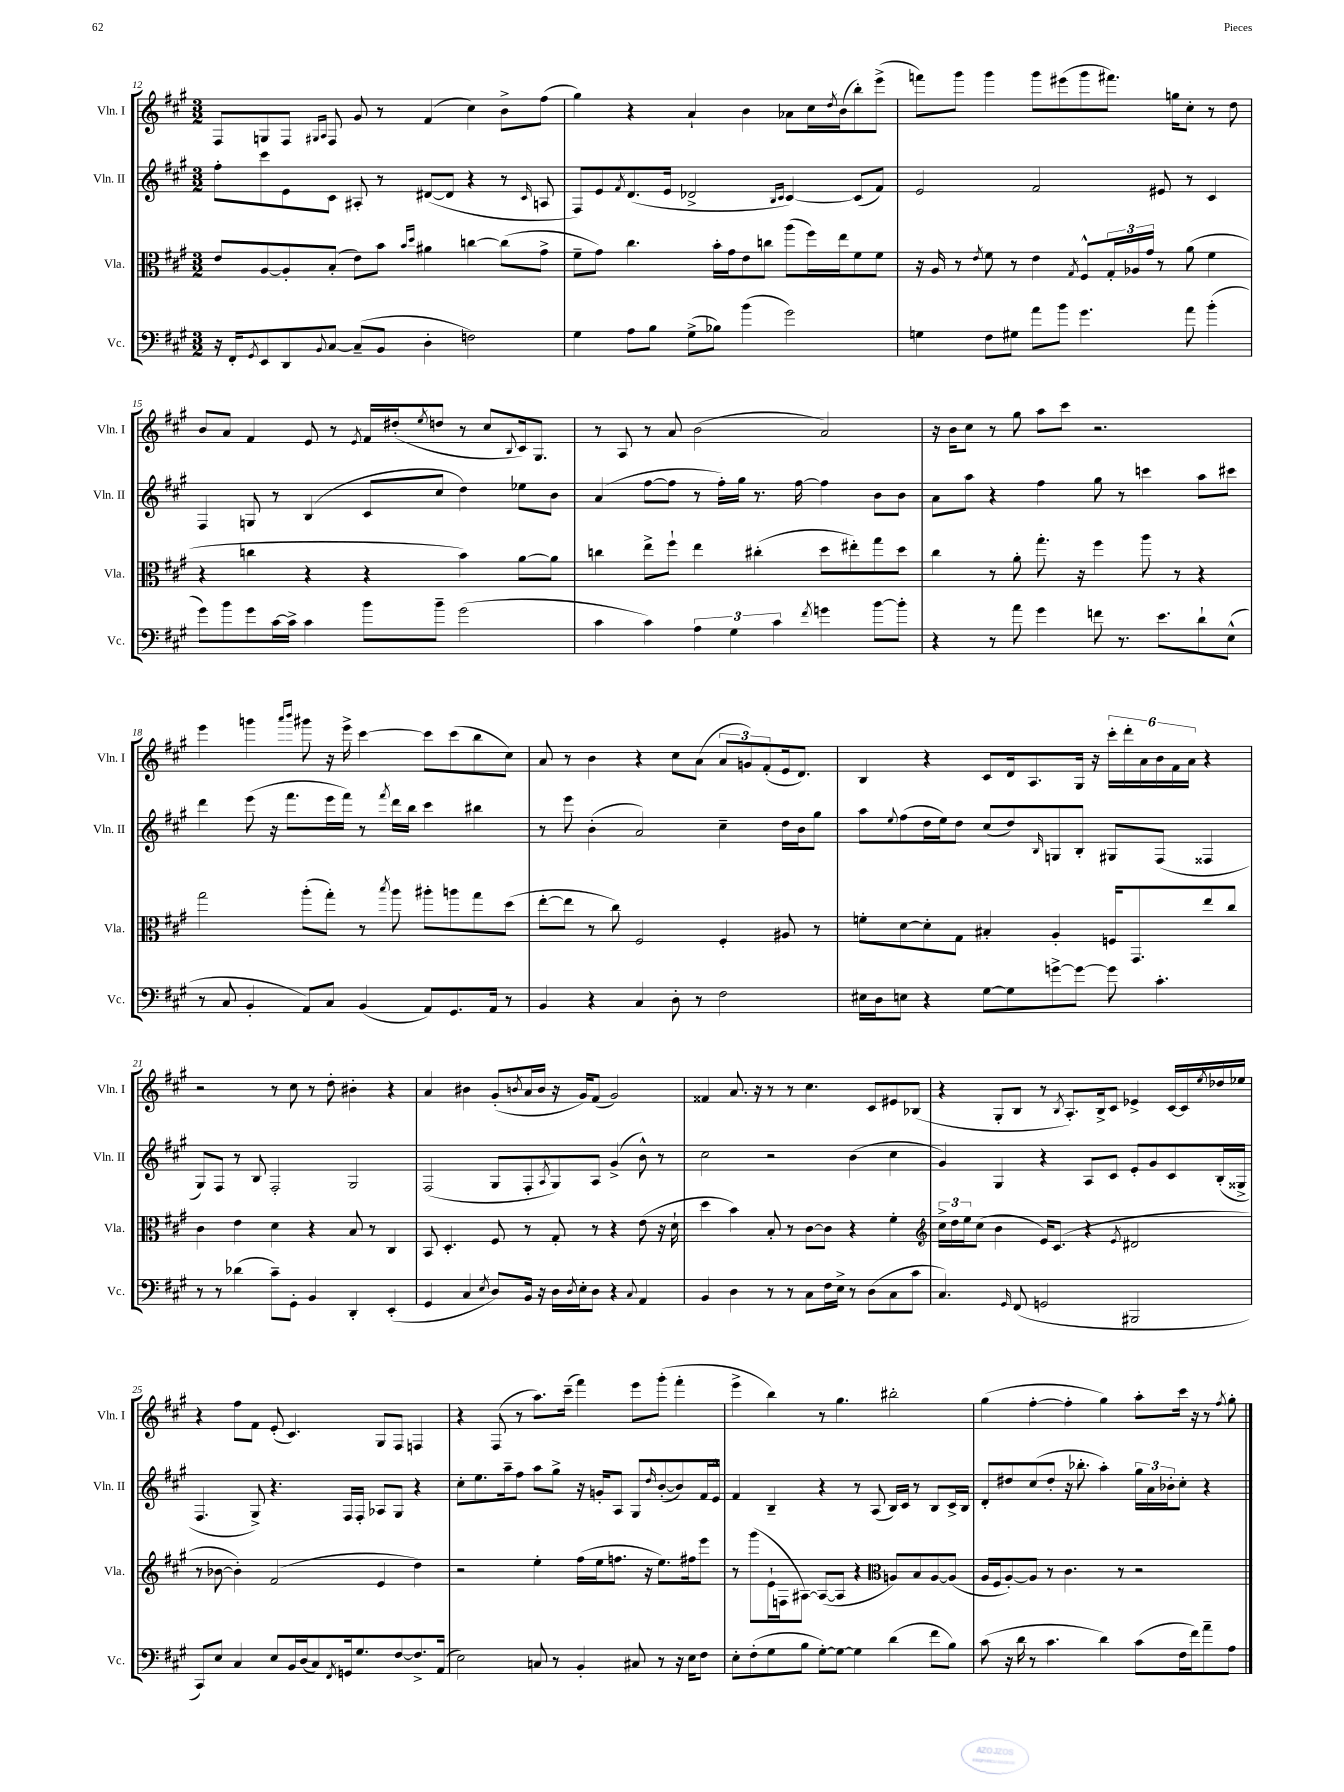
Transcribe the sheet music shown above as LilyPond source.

<<
\new StaffGroup <<
\new Staff = "s0" \with { instrumentName = "Vln. I" shortInstrumentName = "Vln. I" } {
    \clef treble \key a \major \numericTimeSignature \time 3/2
    fis8 g8 fis8 \grace { gis16 a16 } fis8 gis'8 r8 fis'4( cis''4) b'8-> fis''8( |
    gis''4) r4 a'4-! b'4 aes'8 cis''16 \acciaccatura { d''8 } b'16( b''8-.) e'''8->( |
    f'''8) gis'''8 gis'''4 gis'''8 eis'''8( gis'''8 fis'''8.) g''16 cis''8-. r8 d''8 |
    b'8 a'8 fis'4 e'8 r8 \acciaccatura { e'8 } fis'16 dis''16-.( \acciaccatura { e''8 } d''8 r8 cis''8 \appoggiatura { b8 } cis'16) gis8. |
    r8 a8 r8 a'8 b'2( a'2) |
    r16 b'16 cis''8 r8 gis''8 a''8 cis'''8 r2. |
    e'''4 g'''4 \grace { a'''16 b'''16 } gis'''8 r16 e'''16-> cis'''4~ cis'''8 cis'''8( b''8 cis''8) |
    a'8 r8 b'4 r4 cis''8 a'8( \tuplet 3/2 { a'8 g'8) fis'8-.( } e'16 d'8.) |
    b4 r4 cis'8 d'16 a8. gis16 r16 \tuplet 6/4 { cis'''16-. d'''16-. a'16 b'16 fis'16 a'16 } r4 |
    r2 r8 cis''8 r8 d''8-. bis'4-. r4 |
    a'4 bis'4 gis'8-.( \acciaccatura { b'8 } a'16 b'16 r16 gis'16) fis'8( gis'2) |
    fisis'4 a'8. r16 r8 r8 cis''4. cis'8 eis'8 bes8( |
    r4 gis8-. b8 r8 \acciaccatura { b8 } a8.-.) b16-> cis'8 ees'4-> cis'16~ cis'16 \acciaccatura { e''8 } des''16 ees''16 |
    r4 fis''8 fis'8 e'8-.( cis'4.) gis8 fis8 f4 |
    r4 fis8( r8 a''8.) cis'''16--( fis'''4) e'''8 gis'''8-.( fis'''4-. |
    e'''4-> b''4) r8 gis''4. bis''2-. |
    gis''4( fis''4~-. fis''4-. gis''4) a''8-. cis'''16 r16 r8 \acciaccatura { fis''8 } gis''8-. \bar "|." |
}
\new Staff = "s1" \with { instrumentName = "Vln. II" shortInstrumentName = "Vln. II" } {
    \clef treble \key a \major \numericTimeSignature \time 3/2
    fis''8-. cis'''8 e'8 cis'8 ais8-. r8 dis'8~( dis'8 r4 r8 \grace { cis'16 } a8 |
    fis8) e'8 \acciaccatura { fis'8 } d'8.( e'16 des'2-> \grace { b16 cis'16 } cis'4~) cis'8( fis'8) |
    e'2 fis'2 eis'8 r8 cis'4 |
    fis4 g8 r8 b4( cis'8 cis''8 d''4) ees''8 b'8 |
    a'4( fis''8~ fis''8 r8 fis''16-.) gis''16 r8. fis''16~ fis''4 b'8 b'8 |
    a'8 a''8 r4 fis''4 gis''8 r8 c'''4 a''8 cis'''8 |
    d'''4 e'''8( r16 fis'''8. e'''16 fis'''16) r8 \acciaccatura { fis'''8 } d'''16 b''16 cis'''4 bis''4 |
    r8 e'''8 b'4-.( a'2) cis''4-- d''16 b'16 gis''8 |
    a''8 \appoggiatura { e''8 } fis''8( d''16 e''16) d''8 cis''8( d''8) \grace { b16 } g8 b8-. gis8 fis8( fisis4 |
    gis8) fis8 r8 b8 fis2-. gis2 |
    fis2( gis8 fis8-. \acciaccatura { a8 } gis8) a8 gis'4->( b'8-^) r8 |
    cis''2 r2 b'4( cis''4 |
    gis'4) gis4 r4 a8 cis'8 e'8-. gis'8 cis'8 b16-.( gisis16-> |
    fis4. gis8->) r4. fis16 fis16-. aes8 gis8 r4 |
    cis''8-. e''8. a''16-- fis''8 a''8 gis''8-> r16 g'16-. a8 gis8 \grace { d''16 } b'8~-.( b'8) fis'16 e'16-^ |
    fis'4 b4-- r4 r8 a8( b16) cis'16 r8 b8 cis'16-> b16 |
    d'8-. dis''8 cis''8( dis''8-. r16 bes''8.-. a''4-.) \tuplet 3/2 { gis''16 a'16 bes'16-. } cis''8-. r4 \bar "|." |
}
\new Staff = "s2" \with { instrumentName = "Vla." shortInstrumentName = "Vla." } {
    \clef alto \key a \major \numericTimeSignature \time 3/2
    e'8 a8~ a8-. b8-.( e'8) b'8 \grace { b'16 d''16 } ais'4 c''4~ c''8( gis'8-> |
    fis'8-- gis'8) cis''4. b'16-. gis'16 e'8 c''8 a''8( fis''16) e''16 fis'8 fis'8 |
    r16 a16 r8 \acciaccatura { e'8 } fis'8 r8 e'4 \acciaccatura { gis8 } fis8-^ \tuplet 3/2 { gis16-. aes16 gis'16 } r8 a'8( fis'4 |
    r4 c''4 r4 r4 b'4) a'8~ a'8 |
    c''4 e''8-> fis''8-! e''4 cis''4-.( d''8 eis''8-.) gis''8 d''8 |
    cis''4 r8 a'8-. gis''8.-. r16 fis''4 a''8 r8 r4 |
    gis''2 a''8-.( gis''8-.) r8 \acciaccatura { b''8 } a''8 ais''8-. a''8 gis''8 d''8( |
    e''8~-. e''8 r8 cis''8) fis2 fis4-. ais8 r8 |
    f'8-. d'8~ d'8-. gis8 bis4-. a4-. f16 gis,8. e''8 cis''8 |
    cis'4 e'4 d'4 r4 b8 r8 cis4 |
    b,8 d4.-. fis8 r8 gis8-. r8 r4 e'8( r16 d'16-! |
    d''4 b'4) b8-. r8 cis'8~ cis'8 r4 fis'4-. |
    \clef treble \tuplet 3/2 { cis''16-> d''16 e''16 } cis''8( b'4 e'16) cis'8.( r4 \acciaccatura { e'8 } dis'2 |
    r8 bes'8~ bes'4-.) fis'2( e'4 d''4) |
    r2 e''4-. fis''16( e''16 f''8. r16 e''8.) fis''16 e'''8 |
    r8 gis'''8( e'16-! f16 ais8~) ais8~( ais8 r4 \clef alto a8) b8 a8~ a8( |
    a16 fis16 a8~-.) a8 r8 cis'4. r8 r2 \bar "|." |
}
\new Staff = "s3" \with { instrumentName = "Vc." shortInstrumentName = "Vc." } {
    \clef bass \key a \major \numericTimeSignature \time 3/2
    r16 fis,16-. \acciaccatura { gis,8 } e,8 d,8 \appoggiatura { b,8 } cis8~ cis8--( b,8 d4-. f2) |
    gis4 a8 b8 gis8->( bes8) b'4( gis'2) |
    g4 fis8 gis8 a'8 b'8 gis'4. a'8 b'4-.( |
    gis'8) b'8 gis'8 cis'16~ cis'16-> cis'4 b'8 b'8-- gis'2( |
    cis'4 cis'4) \tuplet 3/2 { a4 gis4 cis'4 } \acciaccatura { fis'8 } g'4 b'8~ b'8-. |
    r4 r8 a'8 gis'4 f'8 r8. e'8. d'8-! e8-^( |
    r8 cis8 b,4-. a,8) cis8 b,4( a,8) gis,8. a,16 r8 |
    b,4 r4 cis4 d8-. r8 fis2 |
    eis16 d16 e8 r4 gis8~ gis8 g'8~-> g'8~ g'8 cis'4.-. |
    r8 r8 des'4( cis'8--) gis,8-. b,4 d,4-. e,4-.( |
    gis,4 cis4 \acciaccatura { e8 } d8) b,16 r16 d16 \acciaccatura { d8 } e16-. d8 r4 \appoggiatura { cis8 } a,4 |
    b,4 d4 r8 r8 cis8 fis16 e16-> r8 d8( cis8 cis'8 |
    cis4.) \grace { gis,16 } fis,8( g,2 bis,,2 |
    cis,8) e8 cis4 e8 b,16 d16( cis8) \acciaccatura { fis,8 } g,16 gis8. fis8~ fis8.-> a,16( |
    e2) c8 r8 b,4-. cis8 r8 r16 e16 fis8 |
    e8-. fis8-.( gis8 b8 gis8~-.) gis8~ gis4 d'4( fis'8 b8) |
    cis'8( r16 d'16 r8 cis'4. d'4) cis'8( fis16 fis'16) a'8-- a8 \bar "|." |
}
>>
>>
\layout { \context { \Score currentBarNumber = #12 } }
